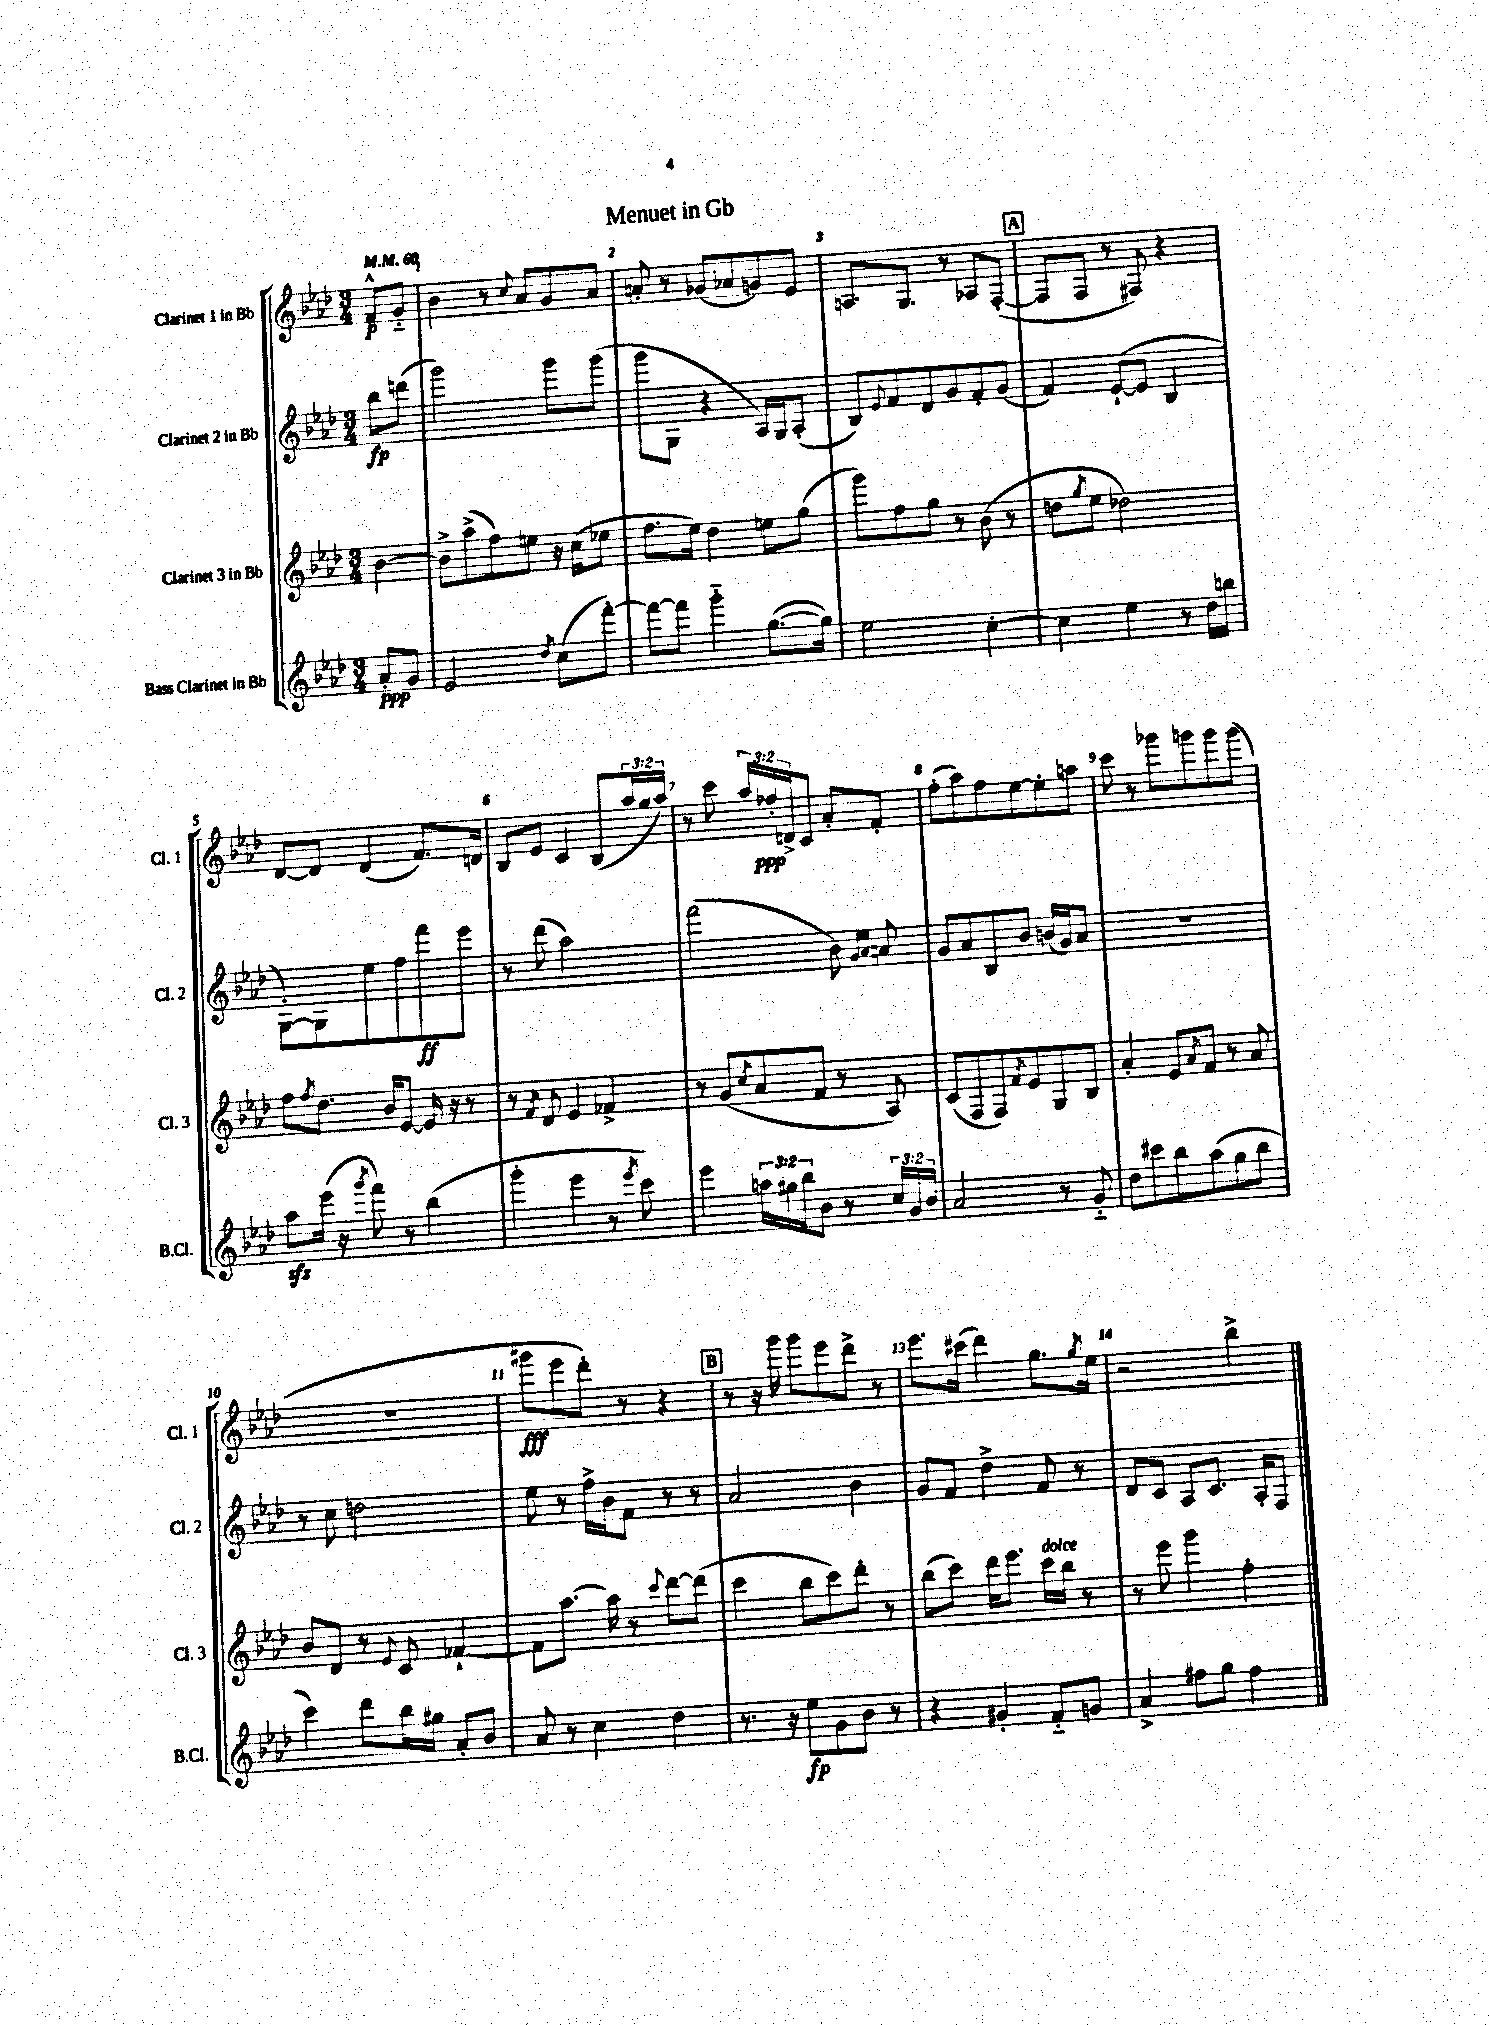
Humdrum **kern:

**kern	**dynam	**kern	**kern	**dynam	**kern	**dynam
*part4	*part4	*part3	*part2	*part2	*part1	*part1
*staff4	*staff4	*staff3	*staff2	*staff2	*staff1	*staff1
*I"Bass Clarinet in Bb	*	*I"Clarinet 3 in Bb	*I"Clarinet 2 in Bb	*	*I"Clarinet 1 in Bb	*
*I'B.Cl.	*	*I'Cl. 3	*I'Cl. 2	*	*I'Cl. 1	*
*clefG2	*	*clefG2	*clefG2	*	*clefG2	*
*k[b-e-a-d-]	*	*k[b-e-a-d-]	*k[b-e-a-d-]	*	*k[b-e-a-d-]	*
*M3/4	*	*M3/4	*M3/4	*	*M3/4	*
*MM60	*	*MM60	*MM60	*	*MM60	*
=	=	=	=	=	=	=
8a-'/L	ppp	[4b-\	8bb-\L	fp	8f^^/L	p
8g/J	.	.	(8dddn\J	.	8g/J	.
=1	=1	=1	=1	=1	=1	=1
2e-/	.	8b-^\L]	2ggg\)	.	4b-\	.
.	.	(8aa-^\	.	.	.	.
.	.	8ff\)	.	.	8r	.
.	.	.	.	.	8qqcc/	.
.	.	8een\J	.	.	8a-/L	.
8qdd-/	.	.	.	.	.	.
(8cc\L	.	16r	8ggg\L	.	8g/	.
.	.	(16cc\KL	.	.	.	.
[8fff'\J)	.	8ee-X\J	(8ggg\J	.	8a-/J	.
=2	=2	=2	=2	=2	=2	=2
8fff\L_	.	8.ff\L	8ggg\L	.	8an'/	.
8fff\J]	.	.	8G\J	.	8r	.
.	.	16ee-\Jk)	.	.	.	.
4ggg\	.	4dd-\	4r	.	(8g-X/L	.
.	.	.	.	.	8a-X/	.
([8.gg\L	.	8een\L	16A-/LL)	.	8gn/)	.
.	.	.	16G/J	.	.	.
.	.	(8gg\J	(8A-'/J	.	8e-/J	.
16gg\Jk])	.	.	.	.	.	.
=3	=3	=3	=3	=3	=3	=3
2ee-\	.	8ggg\L)	8B-/L)	.	8.An/L	.
.	.	.	8qqe-/	.	.	.
.	.	8ff\	8f/	.	.	.
.	.	.	.	.	8.G/J	.
.	.	8gg\J	8d-/	.	.	.
.	.	8r	8g/	.	8r	.
[4cc'\	.	(8b-\	8f'/	.	8A-X/L	.
.	.	8r	(8g/J	.	([8F'/J	.
!!LO:REH:place=s1:t=A
=4	=4	=4	=4	=4	=4	=4
4cc\]	.	8ddn\L	4f/)	.	8F/L]	.
.	.	8qgg/	.	.	.	.
.	.	8ee-\J	.	.	8F/J	.
4ee-\	.	2dd-X\)	([8e-`/L	.	8r	.
.	.	.	8e-/J]	.	8F#X/)	.
8r	.	.	4B-/	.	4r	.
16dd-\LL	.	.	.	.	.	.
16bbn\JJ	.	.	.	.	.	.
!!LO:LB:g=z
=5	=5	=5	=5	=5	=5	=5
8aa-zz\L	.	8ff\L	[8G'\L)	.	[8d-/L	.
.	.	8qff/	.	.	.	.
(16eee-\Jk	.	8.dd-\J	8G\]	.	8d-/J]	.
16r	.	.	.	.	.	.
8qggg/	.	.	.	.	.	.
8fff\)	.	.	8ee-\	.	(4d-/	.
.	.	16b-/KL	.	.	.	.
8r	.	[8e-/J	8ff\	.	.	.
(4bb-\	.	16e-/]	8fff\	ff	8.f/L)	.
.	.	16r	.	.	.	.
.	.	8r	8eee-\J	.	.	.
.	.	.	.	.	16dn/Jk	.
=6	=6	=6	=6	=6	=6	=6
4ggg'\	.	8r	8r	.	8B-/L	.
.	.	8qf/	.	.	.	.
.	.	8d-/	(8ddd-\	.	8e-/J	.
4eee-\	.	4e-/	2aa-\)	.	4c/	.
8r	.	4f-X^/	.	.	(8B-/L	.
8qeee-/	.	.	.	.	.	.
8ccc\)	.	.	.	.	24aa-/L	.
.	.	.	.	.	24gg/	.
.	.	.	.	.	24aa-/JJ)	.
=7	=7	=7	=7	=7	=7	=7
4eee-\	.	8r	(2fff\	.	8r	.
.	.	(8g/L	.	.	8ccc\	.
.	.	8qcc/	.	.	.	.
24aan\LL	.	8a-/	.	.	24aa-/LL	.
24gg#X\	.	.	.	.	24ff-X'/	ppp
24bb-\J	.	.	.	.	24dn^/J	.
8b-\J	.	8f/J	.	.	8c/J	.
8r	.	8r	8b-\)	.	8a-'/L	.
.	.	.	16qqg/LL	.	.	.
.	.	.	16qqa-/JJ	.	.	.
24cc/LL	.	8A-/)	8an/	.	8f'/J	.
24g/	.	.	.	.	.	.
24b-/JJ	.	.	.	.	.	.
=8	=8	=8	=8	=8	=8	=8
2a-/	.	(8c/L	8g/L	.	(8ff'\L	.
.	.	8F/	8a-/	.	8aa-\)	.
.	.	8F/)	8B-/	.	8ff\	.
.	.	8qf/	.	.	.	.
.	.	8e-/	8b-/J	.	[8ee-\	.
8r	.	8G/	(16bn/LL	.	8ee-'\]	.
.	.	.	16g/J)	.	.	.
8g/	.	8B-/J	8a-/J	.	8aan\J	.
=9	=9	=9	=9	=9	=9	=9
8dd-\L	.	4a-'/	2.r	.	8ccc\	.
8ccc#X\	.	.	.	.	8r	.
8bb-\	.	8e-/L	.	.	8ggg-X\L	.
.	.	8qa-/	.	.	.	.
(8aa-\	.	8f/J	.	.	8gggn\	.
8gg\	.	8r	.	.	8ggg\	.
8bb-\J	.	8a-/	.	.	(8ggg\J	.
!!LO:LB:g=z
=10	=10	=10	=10	=10	=10	=10
4ccc\)	.	8b-/L	8r	.	2.r	.
.	.	8d-/J	8cc\	.	.	.
8ddd-\L	.	8r	2ddn\	.	.	.
.	.	8qqe-/	.	.	.	.
16bb-\L	.	8c/	.	.	.	.
16gg#X\JJ	.	.	.	.	.	.
8a-'/L	.	[4f-X`/	.	.	.	.
8b-/J	.	.	.	.	.	.
=11	=11	=11	=11	=11	=11	=11
8a-/	.	8f-\L]	8ee-\	.	8ggg#X\L	fff
8r	.	[8.aa-\J	8r	.	8eee-\	.
4cc\	.	.	16ff^\LL	.	8ddd-'\J)	.
.	.	16aa-\]	16b-\J	.	.	.
.	.	8r	8f\J	.	8r	.
.	.	8qqccc/	.	.	.	.
4dd-\	.	[8ddd-\L	8r	.	4r	.
.	.	(8ddd-\J]	8r	.	.	.
!!LO:REH:place=s1:t=B
=12	=12	=12	=12	=12	=12	=12
8.r	.	4ccc\	2a-/	.	8r	.
.	.	.	.	.	16r	.
16r	.	.	.	.	16ggg\	.
8ee-\L	fp	8bb-\L	.	.	8ggg\L	.
8g\	.	8ccc\)	.	.	8eee-\	.
8b-\J	.	8ddd-'\J	4b-\	.	8ddd-^\J	.
8r	.	8r	.	.	8r	.
=13	=13	=13	=13	=13	=13	=13
4r	.	(8bb-\L	8g/L	.	8.eee-\L	.
.	.	8ccc\J)	8f/J	.	.	.
.	.	.	.	.	(16ccc#X\Jk	.
4g#X'/	.	16ddd-\KL	4dd-^\	.	4ddd-\)	.
.	.	8.eee-\J	.	.	.	.
!	!	!LO:TX:a:i:t=dolce	!	!	!	!
8f/L	.	16ccc\LL	8f/	.	8.gg\L	.
.	.	16bb-\JJ	.	.	.	.
8gn/J	.	8r	8r	.	.	.
.	.	.	.	.	8qgg/	.
.	.	.	.	.	16ee-\Jk	.
=14	=14	=14	=14	=14	=14	=14
4a-^/	.	8r	8d-/L	.	2r	.
.	.	8eee-\	8c/J	.	.	.
8ff#X\L	.	4ggg\	8A-/L	.	.	.
8gg\J	.	.	8.c/J	.	.	.
4ff#\	.	4ff'\	.	.	4bb-^\	.
.	.	.	16A-'/KL	.	.	.
.	.	.	8F/J	.	.	.
==	==	==	==	==	==	==
*-	*-	*-	*-	*-	*-	*-
